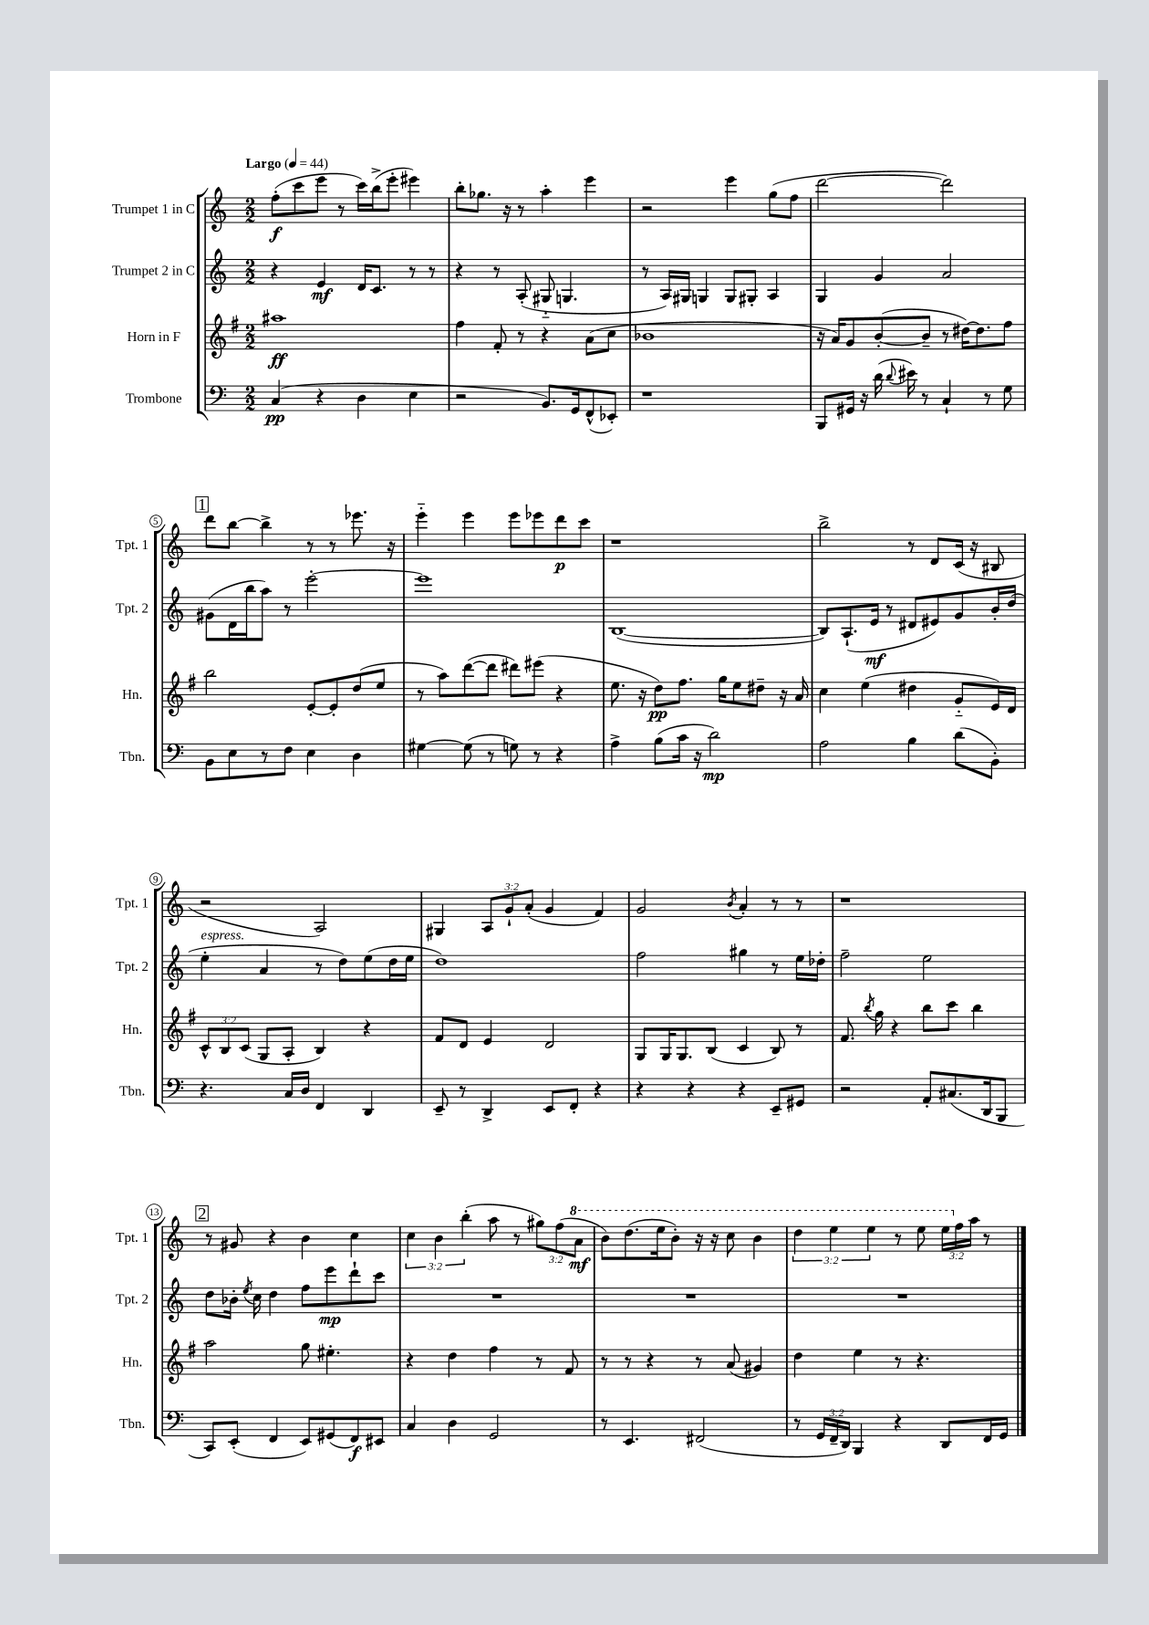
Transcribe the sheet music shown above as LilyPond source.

<<
\new StaffGroup <<
\new Staff = "s0" \with { instrumentName = "Trumpet 1 in C" shortInstrumentName = "Tpt. 1" } {
    \clef treble \key c \major \numericTimeSignature \time 2/2 \override Staff.TupletNumber.text = #tuplet-number::calc-fraction-text \tempo "Largo" 4 = 44
    \autoBeamOff f''8[-.\f( c'''8 e'''8] r8 c'''16[) b''16->( e'''8]-. eis'''4) |
    b''8[-. ges''8.] r16 r8 a''4-. e'''4 |
    r2 e'''4 g''8[( f''8] |
    d'''2~ d'''2) |
    \mark \markup { \box "1" } d'''8[ b''8]~ b''4-> r8 r8 ees'''8. r16 |
    e'''4-_ e'''4 e'''8[ ees'''8 d'''8\p c'''8] |
    r1 |
    b''2-> r8 d'8[ c'16]( r16 bis8 |
    r2 a2) |
    gis4 \tuplet 3/2 { a8[ g'8-! a'8]-.( } g'4 f'4) |
    g'2 \acciaccatura { b'8 } a'4-. r8 r8 |
    r1 |
    \mark \markup { \box "2" } r8 gis'8 r4 b'4 c''4 |
    \tuplet 3/2 { c''4 b'4 b''4-.( } a''8 r8 \tuplet 3/2 { gis''8[) f''8( \ottava #1 a''8]\mf } |
    b''8[) d'''8.( e'''16 b''8]-.) r16 r16 c'''8 b''4 |
    \tuplet 3/2 { d'''4 e'''4 e'''4 } r8 e'''8 \tuplet 3/2 { e'''16[ \ottava #0 f''16 a''16] } r8 \bar "|." |
}
\new Staff = "s1" \with { instrumentName = "Trumpet 2 in C" shortInstrumentName = "Tpt. 2" } {
    \clef treble \key c \major \numericTimeSignature \time 2/2
    \autoBeamOff r4 e'4\mf d'16[ c'8.] r8 r8 |
    r4 r8 a8-.( gis8-_ g4. |
    r8 a16[) gis16] g4 g8[ gis8]-. a4 |
    g4 g'4 a'2 |
    \mark \markup { \box "1" } gis'8[( d'16 b''16 a''8]) r8 e'''2~-. |
    e'''1 |
    b1~( |
    b8[) a8.-!( e'16]\mf r8 dis'8[ eis'8) g'8 b'16-. d''16]( |
    e''4-.^\markup { \italic "espress." } a'4 r8 d''8[) e''8( d''16 e''16] |
    d''1) |
    f''2 gis''4 r8 e''16[ des''16]-. |
    f''2-- e''2 |
    \mark \markup { \box "2" } d''8[ bes'16]-. \acciaccatura { e''8 } c''16 d''4 f''8[ e'''8\mp d'''8-! c'''8] |
    R1 |
    R1 |
    R1 \bar "|." |
}
\new Staff = "s2" \with { instrumentName = "Horn in F" shortInstrumentName = "Hn." } {
    \clef treble \key g \major \numericTimeSignature \time 2/2 \override Staff.TupletNumber.text = #tuplet-number::calc-fraction-text
    \autoBeamOff ais''1\ff |
    fis''4 fis'8-. r8 r4 a'8[( c''8] |
    bes'1 |
    r16 a'16[) g'8 b'8~-.( b'8]-- r8 dis''16[~) dis''8. fis''8] |
    \mark \markup { \box "1" } b''2 e'8[~-. e'8-. d''8( e''8] |
    r8 a''8[) d'''8~( d'''8] dis'''8[) eis'''8]( r4 |
    e''8. r16 d''8[\pp) fis''8.] g''16[ e''8 dis''8]-- r16 a'16 |
    c''4 e''4( dis''4 g'8[-_ e'16) d'16] |
    \tuplet 3/2 { c'8[-^ b8 c'8]( } g8[ a8]-. b4) r4 |
    fis'8[ d'8] e'4 d'2 |
    g8[ g16 g8. b8]( c'4 b8) r8 |
    fis'8. \acciaccatura { b''8 } g''16 r4 b''8[ c'''8] b''4 |
    \mark \markup { \box "2" } a''2 g''8 eis''4.-. |
    r4 d''4 fis''4 r8 fis'8 |
    r8 r8 r4 r8 a'8( gis'4) |
    d''4 e''4 r8 r4. \bar "|." |
}
\new Staff = "s3" \with { instrumentName = "Trombone" shortInstrumentName = "Tbn." } {
    \clef bass \key c \major \numericTimeSignature \time 2/2 \override Staff.TupletNumber.text = #tuplet-number::calc-fraction-text
    \autoBeamOff c4\pp( r4 d4 e4 |
    r2 b,8.[) g,16 f,8-^( ees,8]-.) |
    r1 |
    b,,8[ gis,16] r16 d'16( \appoggiatura { d'8 } eis'16) r8 c4-! r8 g8 |
    \mark \markup { \box "1" } b,8[ e8 r8 f8] e4 d4 |
    gis4~ gis8( r8 g8) r8 r4 |
    a4-> b8[( c'16] r16 d'2\mp) |
    a2 b4 d'8[( b,8]-.) |
    r4. c16[ d16] f,4 d,4 |
    e,8-- r8 d,4-> e,8[ f,8]-. r4 |
    r4 r4 r4 e,8[-- gis,8] |
    r2 a,8[-. cis8.( d,16 b,,8] |
    \mark \markup { \box "2" } c,8[) e,8]-.( f,4 e,8[) gis,8( f,8\f) eis,8] |
    c4 d4 g,2 |
    r8 e,4. fis,2( |
    r8 \tuplet 3/2 { g,16[ f,16-- d,16]) } b,,4 r4 d,8[ f,16 g,16] \bar "|." |
}
>>
>>
\layout { \context { \Score \override BarNumber.stencil = #(make-stencil-circler 0.1 0.3 ly:text-interface::print) } }
